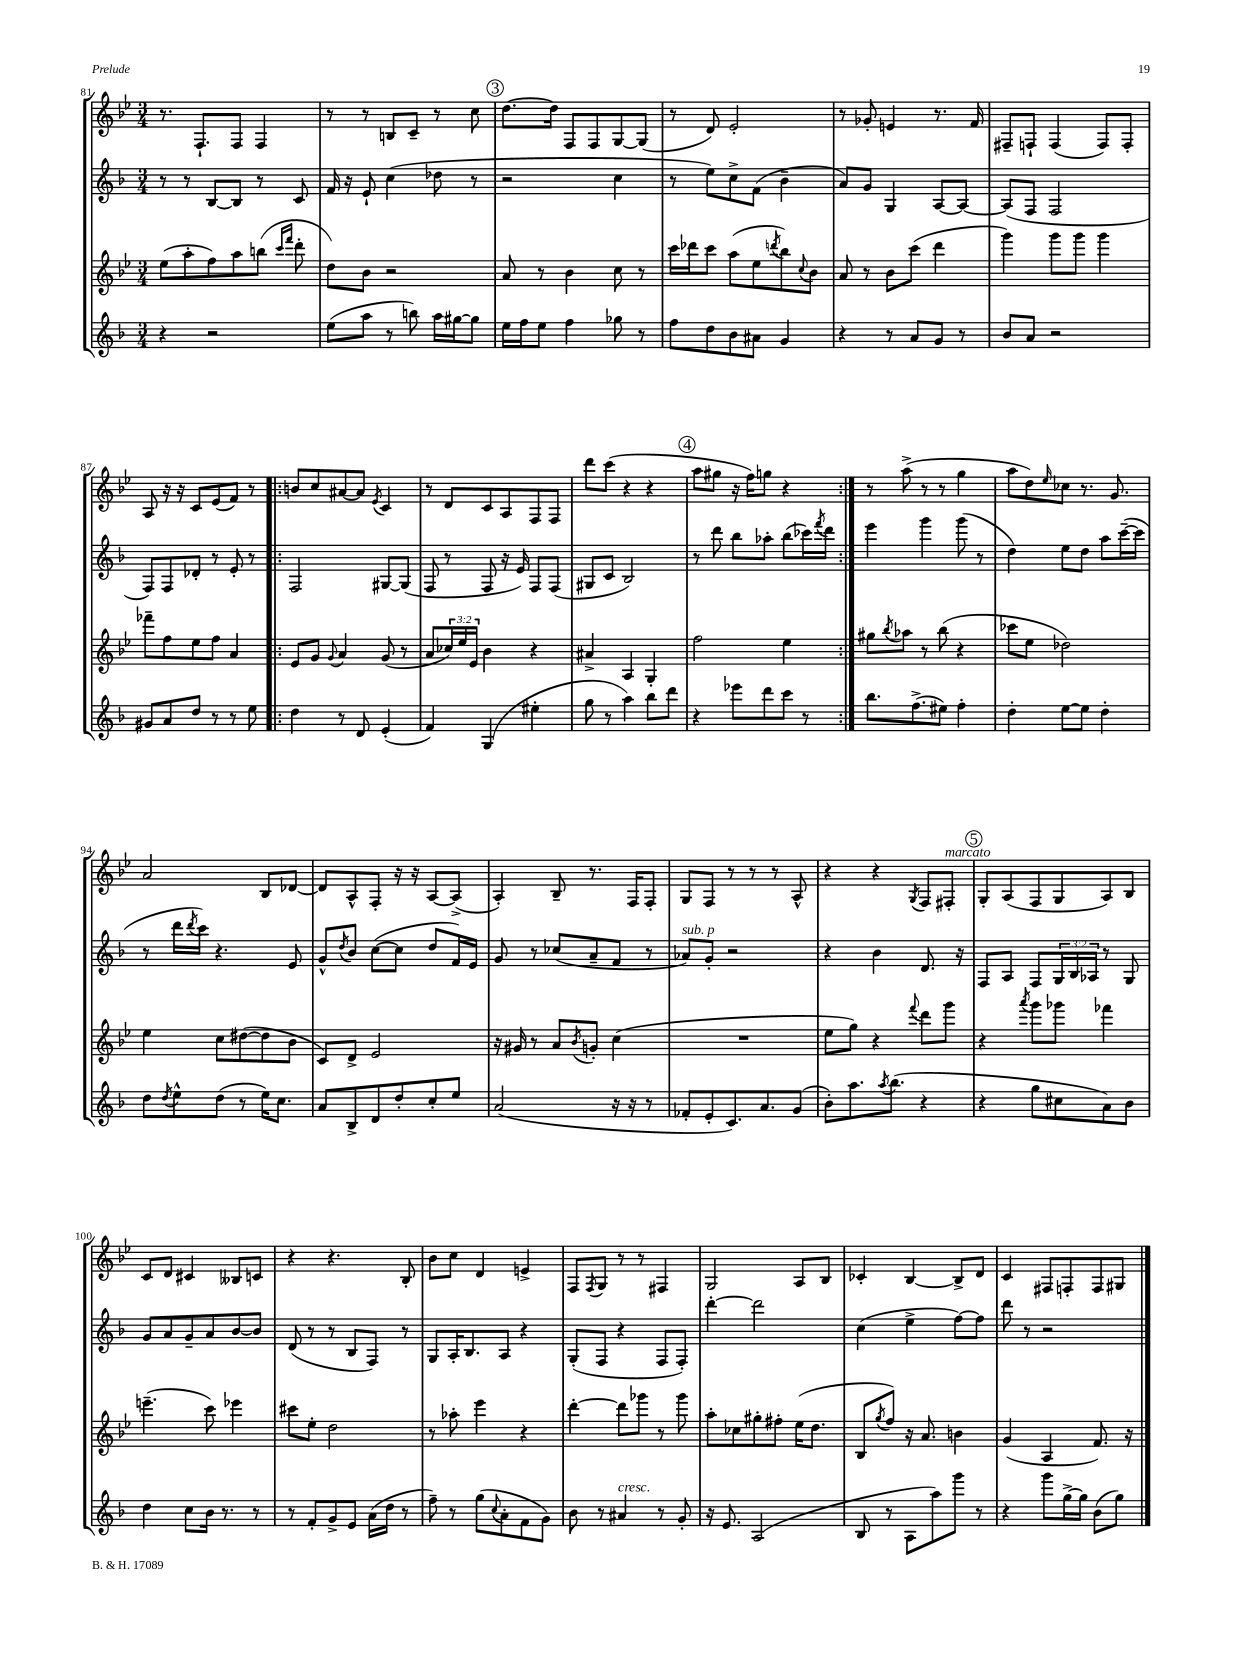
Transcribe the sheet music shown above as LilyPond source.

<<
\new StaffGroup <<
\new Staff = "s0" {
    \clef treble \key bes \major \numericTimeSignature \time 3/4
    r8. f8.-! f8 f4 |
    r8 r8 b8 c'8-- r8 c''8 |
    \mark \markup { \circle "3" } d''8.~ d''16 f8 f8 g8~ g8( |
    r8 d'8) ees'2-. |
    r8 ges'8-. e'4 r8. f'16 |
    fis8-- f8-! f4( f8) f8-. |
    a8 r16 r16 c'8 ees'8( f'8) r8 |
    \repeat volta 2 { b'8 c''8 ais'8~ ais'8 \acciaccatura { ees'8 } c'4 |
    r8 d'8 c'8 a8 f8 f8 |
    d'''8 c'''8( r4 r4 |
    \mark \markup { \circle "4" } a''8 gis''8 r16 f''16) g''8 r4 | }
    r8 a''8->( r8 r8 g''4 |
    a''8 d''8) \grace { ees''16 } ces''8 r8. g'8. |
    a'2 bes8 des'8~ |
    des'8 a8-^ f8-. r16 r16 a8~ a8->( |
    a4-.) bes8-- r8. f16 f8-. |
    g8 f8 r8 r8 r8 a8-^ |
    r4 r4 \acciaccatura { g8 } f8 fis8-.^\markup { \italic "marcato" } |
    \mark \markup { \circle "5" } g8-. a8( f8 g8 a8) bes8 |
    c'8 d'8 cis'4 beses8 c'8 |
    r4 r4. bes8-. |
    bes'8 c''8 d'4 e'4-> |
    f8 \acciaccatura { f8 } g8 r8 r8 fis4 |
    g2 a8 bes8 |
    ces'4-. bes4~ bes8-> d'8 |
    c'4 fis8 f8-. f8 gis8 \bar "|." |
}
\new Staff = "s1" {
    \clef treble \key f \major \numericTimeSignature \time 3/4 \override Staff.TupletNumber.text = #tuplet-number::calc-fraction-text
    r8 r8 bes8~ bes8 r8 c'8 |
    f'16 r16 e'8-! c''4( des''8 r8 |
    \mark \markup { \circle "3" } r2 c''4 |
    r8 e''8) c''8-> f'8( bes'4-- |
    a'8) g'8 g4 a8~ a8~ |
    a8( f8 f2 |
    f8) f8 des'8-. r8 e'8-. r8 |
    \repeat volta 2 { f2 gis8~ gis8( |
    f8 r8 f8 r16 e'16) f8 f8( |
    gis8 c'8 bes2) |
    \mark \markup { \circle "4" } r8 d'''8 bes''8 aes''8-. bes''8( ces'''16) \acciaccatura { f'''8 } d'''16 | }
    e'''4 g'''4 g'''8( r8 |
    d''4) e''8 d''8 a''8 c'''16~--( c'''16 |
    r8 d'''16 \acciaccatura { d'''8 } c'''16) r4. e'8 |
    g'8-^ \acciaccatura { d''8 } bes'8 c''8~( c''8 d''8 f'16) e'16 |
    g'8 r8 ces''8( a'8-- f'8 r8 |
    aes'8^\markup { \italic "sub. p" }) g'8-. r2 |
    r4 bes'4 d'8. r16 |
    \mark \markup { \circle "5" } f8 a8 f8 \tuplet 3/2 { g16 bes16 aes16 } r8 g8 |
    g'8 a'8 g'8-- a'8 bes'8~ bes'8 |
    d'8( r8 r8 bes8 f8) r8 |
    g8 a16-. bes8. a8 r4 |
    g8-.( f8 r4 f8 f8-.) |
    d'''4~-. d'''2 |
    c''4( e''4-> f''8~) f''8 |
    d'''8 r8 r2 \bar "|." |
}
\new Staff = "s2" {
    \clef treble \key bes \major \numericTimeSignature \time 3/4 \override Staff.TupletNumber.text = #tuplet-number::calc-fraction-text
    ees''8( a''8-. f''8) a''8 b''8( \grace { c'''16 f'''16 } d'''8-. |
    d''8) bes'8 r2 |
    \mark \markup { \circle "3" } a'8 r8 bes'4 c''8 r8 |
    c'''16 des'''16 c'''8 a''8( ees''8 \acciaccatura { d'''8 } bes''8) \appoggiatura { c''8 } bes'8 |
    a'8 r8 bes'8 c'''8( d'''4 |
    g'''4) g'''8 g'''8 g'''4 |
    fes'''8-- f''8 ees''8 f''8 a'4 |
    \repeat volta 2 { ees'8 g'8 \appoggiatura { g'8 } a'4 g'8( r8 |
    a'8 \tuplet 3/2 { ces''16) ees''16 ees'16 } bes'4 r4 |
    ais'4-> a4 g4-. |
    \mark \markup { \circle "4" } f''2 ees''4 | }
    gis''8 \acciaccatura { bes''8 } aes''8 r8 bes''8( r4 |
    ces'''8 ees''8 des''2) |
    ees''4 c''8 dis''8~( dis''8 bes'8 |
    c'8) d'8-> ees'2 |
    r16 gis'16 r8 a'8 \acciaccatura { bes'8 } g'8-. c''4( |
    R2. |
    ees''8 g''8) r4 \appoggiatura { f'''8 } d'''8 g'''8 |
    \mark \markup { \circle "5" } r4 \acciaccatura { a'''8 } g'''8 ges'''8 fes'''4 |
    e'''4.--( c'''8) ees'''4 |
    cis'''8 ees''8-. d''2 |
    r8 aes''8-. ees'''4 r4 |
    d'''4~-. d'''8 ges'''8 r8 ges'''8 |
    a''8-. ces''8 gis''8-. fis''8-. ees''16( d''8. |
    bes8 \acciaccatura { g''8 } f''8) r16 a'8. b'4 |
    g'4( a4 f'8.) r16 \bar "|." |
}
\new Staff = "s3" {
    \clef treble \key f \major \numericTimeSignature \time 3/4
    r4 r2 |
    e''8( a''8 r8 b''8) a''16 gis''16~ gis''8 |
    \mark \markup { \circle "3" } e''16 f''16 e''8 f''4 ges''8 r8 |
    f''8 d''8 bes'8 ais'8 g'4 |
    r4 r8 a'8 g'8 r8 |
    bes'8 a'8 r2 |
    gis'8 a'8 d''8 r8 r8 e''8 |
    \repeat volta 2 { d''4 r8 d'8 e'4-.( |
    f'4) g4( eis''4-. |
    g''8 r8 a''4) bes''8 d'''8 |
    \mark \markup { \circle "4" } r4 ees'''8 d'''8 c'''8 r8 | }
    bes''8. f''8.->( eis''8) f''4-. |
    d''4-. e''8~ e''8 d''4-. |
    d''8 \acciaccatura { d''8 } e''8-^ d''8( r8 e''16) c''8. |
    a'8 bes8-> d'8 d''8-. c''8-. e''8 |
    a'2( r16 r16 r8 |
    fes'8-. e'8-. c'8.) a'8. g'8( |
    bes'8-.) a''8. \acciaccatura { a''8 } bes''8.( r4 |
    \mark \markup { \circle "5" } r4 g''8 cis''8 a'8) bes'8 |
    d''4 c''8 bes'16 r8. r8 |
    r8 f'8-. g'8-> e'8 a'16( d''16 r8 |
    f''8--) r8 g''8( \appoggiatura { c''8 } a'8-. f'8 g'8) |
    bes'8 r8 ais'4^\markup { \italic "cresc." } r8 g'8-. |
    r16 e'8. a2( |
    bes8 r8 a8 a''8) g'''8 r8 |
    r4 g'''8 g''16~-> g''16 bes'8( g''8) \bar "|." |
}
>>
>>
\layout { \context { \Score currentBarNumber = #81 } }
